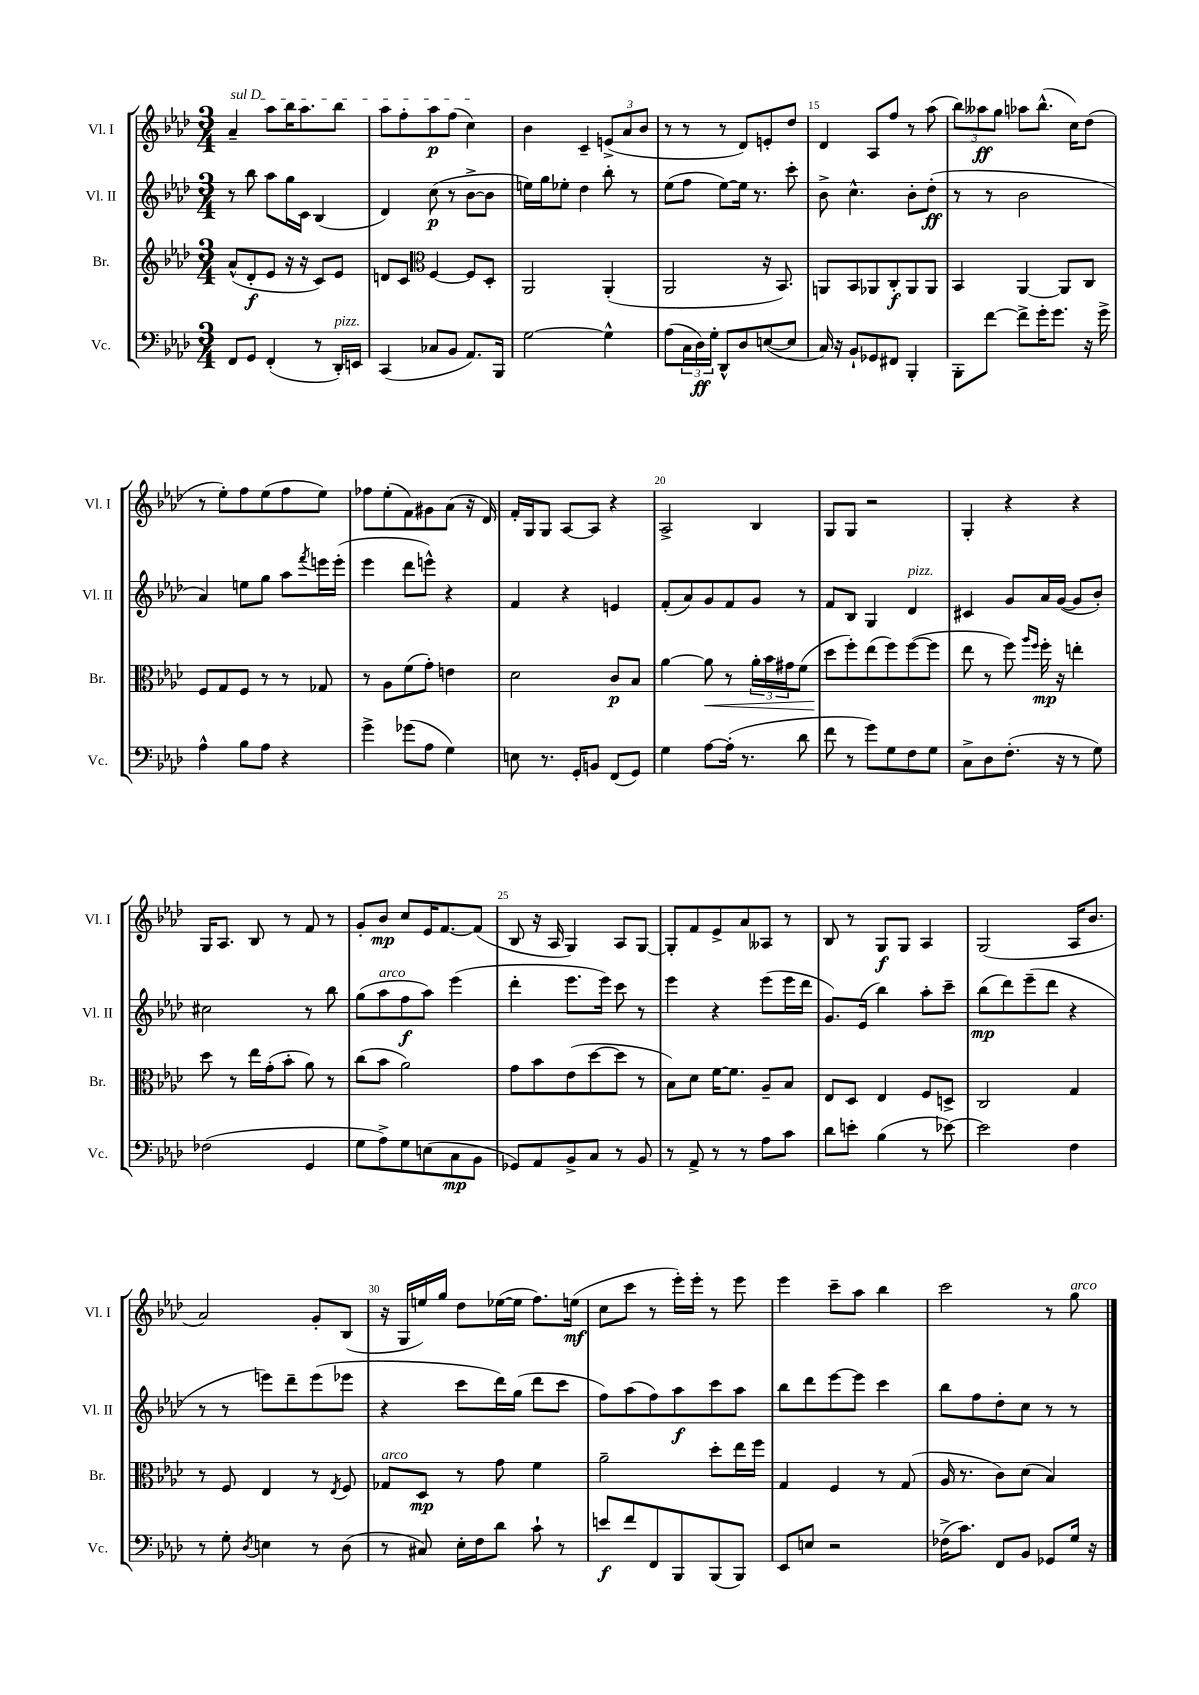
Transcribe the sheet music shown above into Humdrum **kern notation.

**kern	**kern	**kern	**kern
*staff4	*staff3	*staff2	*staff1
*clefF4	*clefG2	*clefG2	*clefG2
*k[b-e-a-d-]	*k[b-e-a-d-]	*k[b-e-a-d-]	*k[b-e-a-d-]
*M3/4	*M3/4	*M3/4	*M3/4
8FF	(8a-^^	8r	4a-~
8GG	8d-'	8bb-	.
(4FF'	8e-	8aa-	8aa-
.	16r	16gg	16bb-
.	16r	16c	8.aa-
8r	8c)	(4B-	.
16DD-')	8e-	.	8bb-
16EE	.	.	.
=	=	=	=
(4CC	8d	4d-)	8aa-
.	8c	.	8ff'
*	*clefC3	*	*
8C-	[4F	(8cc	8aa-
8BB-	.	8r	(8ff
8.AA-)	8F]	[8b-^	4cc)
.	8D-'	8b-]	.
16BBB-	.	.	.
=	=	=	=
[2G	2AA-	16ee)	4b-
.	.	16gg	.
.	.	8ee-'	.
.	.	4dd-	4c~
4G^^]	(4AA-'	8bb-'	(12e^
.	.	.	12a-
.	.	8r	.
.	.	.	12b-
=	=	=	=
(8A-	2AA-	(8ee-	8r
24C	.	8ff	8r
24D-)	.	.	.
24G'	.	.	.
8DD-^^	.	[8ee-)	8r
8D-	.	16ee-]	8d-)
.	.	8.r	.
([8E	16r	.	8e'
.	8.BB-)	.	.
8E]	.	8ccc'	8dd-
=	=	=	=
16C)	8AA	8b-^	4d-
16r	.	.	.
8BB-`	8BB-	4.cc^^	.
8GG-	8AA-	.	8A-
8FF#	8C'	.	8ff
4BBB-'	8AA-	8b-'	8r
.	8AA-	(8dd-'	(8aa-
=	=	=	=
8BBB-'	4BB-	8r	12bb-)
.	.	.	12aa--
[8f	.	8r	.
.	.	.	12gg
8f^]	[4AA-	2b-	8aa-
16g'	.	.	(8.bb-^^
8.g	.	.	.
.	8AA-]	.	.
.	.	.	16cc)
16r	8C	.	(8dd-
16g^	.	.	.
=	=	=	=
4A-^^	8F	4a-)	8r
.	8G	.	8ee-')
8B-	8F	8ee	8ff
8A-	8r	8gg	(8ee-
4r	8r	8aa-	8ff
.	.	8qfff	.
.	8G-	16eee	8ee-)
.	.	(16eee'	.
=	=	=	=
4g^	8r	4eee-	8ff-
.	8A-	.	(8ee-'
(8g-	(8f	8ddd-	8f)
8A-	8g')	8eee^^)	8g#
4G)	4e	4r	(8a-
.	.	.	16r
.	.	.	16d-)
=	=	=	=
8E	2d-	4f	16f'
.	.	.	16G
8.r	.	.	8G
.	.	4r	[8A-
16GG'	.	.	.
8BB	.	.	8A-]
(8FF	8c	4e	4r
8GG)	8B-	.	.
=	=	=	=
4G	[4a-	(8f'	2A-^
.	.	8a-)	.
[8A-	8a-]	8g	.
(16A-']	8r	8f	.
8.r	.	.	.
.	24a-'	8g	4B-
.	24b-	.	.
.	24g#	.	.
8d-	(8f	8r	.
=	=	=	=
8f	8dd-	8f	8G
8r	8ff')	8B-	8G
8g)	(8ee-	4G	2r
8G	8ff)	.	.
8F	([8ff	4d-	.
8G	8ff]	.	.
=	=	=	=
8C^	8ee-	4c#	4G'
8D-	8r	.	.
(8.F'	8ff)	8g	4r
.	16qqaa-	.	.
.	16qqff	.	.
.	16ff'	16a-	.
16r	16r	([16g	.
8r	4ee'	8g]	4r
8G)	.	8b-')	.
=	=	=	=
(2F-	8dd-	2cc#	16G
.	.	.	8.A-
.	8r	.	.
.	16ee-	.	8B-
.	(16g'	.	.
.	8b-'	.	8r
4GG	8a-)	8r	8f
.	8r	8bb-	8r
=	=	=	=
8G	(8cc	(8gg	8g'
8A-^)	8b-	8aa-	8b-
8G	2a-)	8ff	8cc
(8E	.	8aa-)	16e-
.	.	.	[8.f
8C	.	(4eee-	.
8BB-	.	.	(8f]
=	=	=	=
8GG-)	8g	4ddd-'	8B-
8AA-	8b-	.	16r
.	.	.	16A-
8BB-^	(8e-	8.eee-	4G)
8C	[8dd-	.	.
.	.	16eee-)	.
8r	8dd-]	8ccc	8A-
8BB-	8r	8r	[8G
=	=	=	=
8r	8B-)	4eee-	8G']
8AA-^	8d-	.	8f
8r	[16f	4r	8e-^
.	8.f]	.	.
8r	.	.	8a-
8A-	8A-~	(8eee-	8A--
8c	8B-	16eee-	8r
.	.	16ddd-	.
=	=	=	=
8d-	8E-	8.g)	8B-
8e'	8D-	.	8r
.	.	(16e-	.
(4B-	4E-	4bb-)	8G
.	.	.	8G
8r	8F	8aa-'	4A-
[8e-)	8D^	8ccc~	.
=	=	=	=
2e-]	2C	(8bb-	(2G
.	.	8ddd-)	.
.	.	(8eee-~	.
.	.	8ddd-	.
4F	4G	4r	16A-
.	.	.	8.b-
=	=	=	=
8r	8r	8r	2a-)
8G'	8F	8r	.
8qD-	.	.	.
4E	4E-	8eee)	.
.	.	8ddd-~	.
8r	8r	(8eee	8g'
.	8qE-	.	.
(8D-	8F	8eee-	(8B-
=	=	=	=
8r	8G-	4r	16r
.	.	.	16G
8C#)	8D-	.	16ee)
.	.	.	16gg
16E-'	8r	8ccc	8dd-
16F	.	.	.
8d-	8g	16ddd-)	([16ee-
.	.	(16gg	16ee-]
8c`	4f	8ddd-	8.ff)
8r	.	8ccc	.
.	.	.	(16ee
=	=	=	=
8e	2a-~	8ff)	8cc
8f	.	(8aa-	8ccc
8FF	.	8ff)	8r
8BBB-	.	8aa-	16eee-')
.	.	.	16eee-'
(8BBB-	8dd-'	8ccc	8r
8BBB-)	16ee-	8aa-	8eee-
.	16ff	.	.
=	=	=	=
8EE-	4G	8bb-	4eee-
8E	.	8ddd-	.
2r	4F	[8eee-	8ccc~
.	.	8eee-]	8aa-
.	8r	4ccc	4bb-
.	(8G	.	.
=	=	=	=
(16F-^	16A-	8bb-	2ccc
8.c)	8.r	.	.
.	.	8ff	.
8FF	8c)	8dd-'	.
8BB-	(8d-	8cc	.
8GG-	4B-)	8r	8r
16G	.	8r	8gg
16r	.	.	.
==	==	==	==
*-	*-	*-	*-
